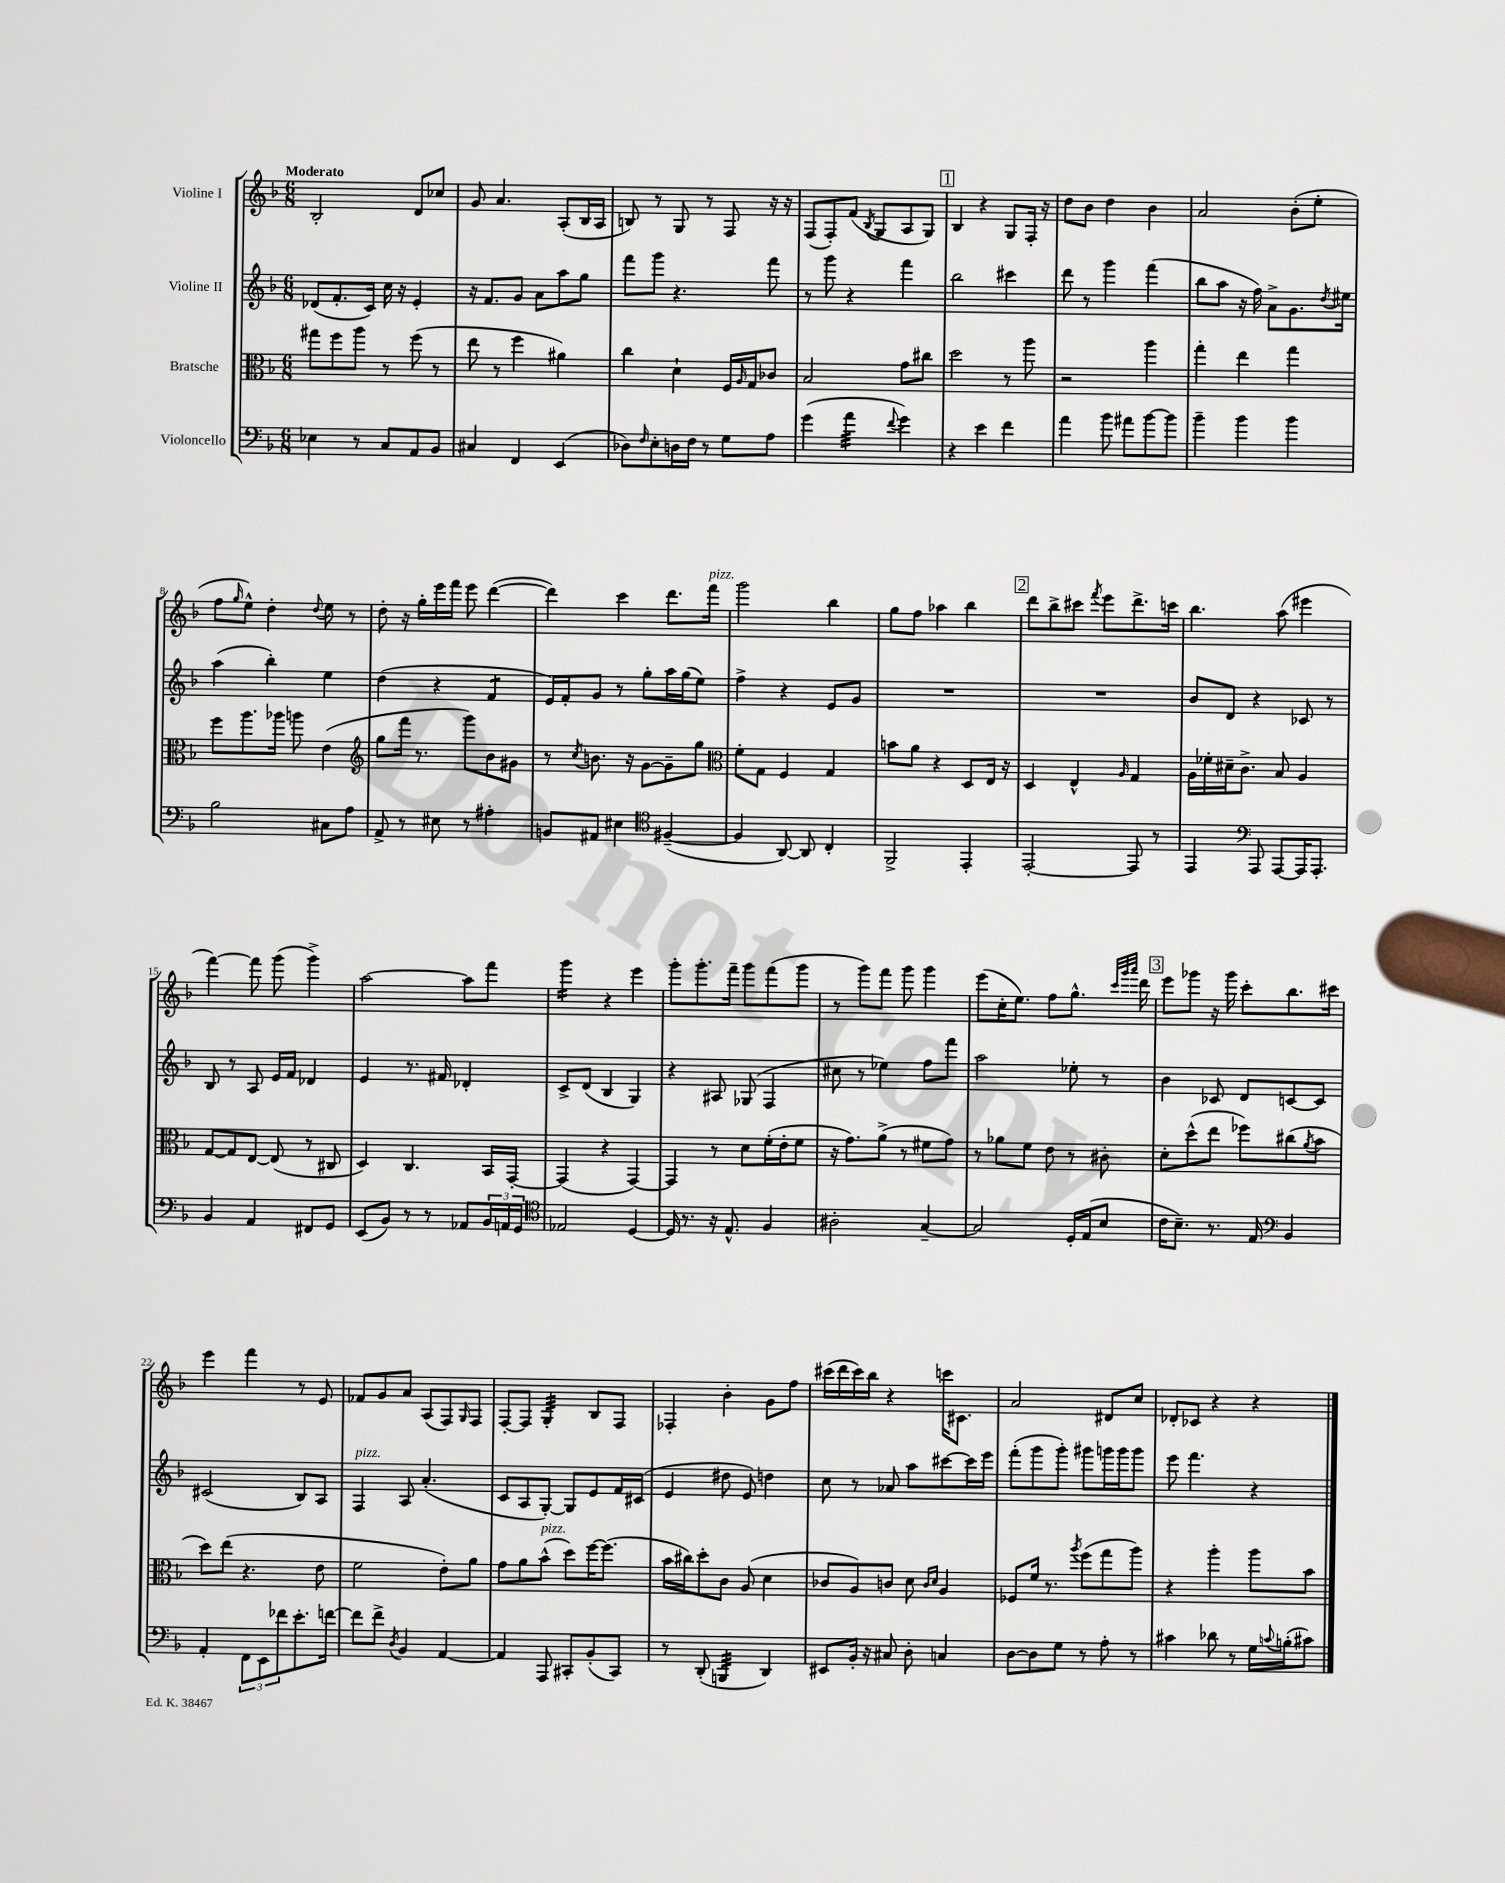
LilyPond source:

<<
\new StaffGroup <<
\new Staff = "s0" \with { instrumentName = "Violine I" } {
    \clef treble \key f \major \numericTimeSignature \time 6/8 \tempo "Moderato"
    bes2-. d'8 ces''8 |
    g'8 a'4. a8-.( bes16 a16 |
    b8) r8 g8 r8 f8 r16 r16 |
    f8( f8-.) f'8( \acciaccatura { bes8 } g8 a8 g8) |
    \mark \markup { \box "1" } bes4 r4 g8 f16-. r16 |
    d''8 bes'8 d''4 bes'4 |
    a'2 bes'8-.( e''8-. |
    f''8 \grace { g''16 } e''8-^) d''4-. \appoggiatura { d''8 } e''8 r8 |
    d''8-. r16 g''16-. e'''16 f'''16 e'''8 d'''4~( |
    d'''4) c'''4 d'''8. f'''16^\markup { \italic "pizz." } |
    g'''2 bes''4 |
    g''8 f''8 aes''4 bes''4 |
    \mark \markup { \box "2" } d'''8 bes''8-> cis'''8 \acciaccatura { f'''8 } e'''8 d'''8.-> c'''16 |
    bes''4. a''8( eis'''4 |
    f'''4~) f'''8 g'''8( g'''4->) |
    a''2~ a''8 f'''8 |
    g'''4:16 r4 e'''4 |
    g'''8-. g'''8.-. f'''16-- g'''8 f'''8( g'''8 |
    r8 g'''8) f'''8 g'''8 g'''4 |
    e'''8( c''16-. e''8.) f''8 g''8.-^ \grace { c'''32 g'''32 a'''32 } d'''16 |
    \mark \markup { \box "3" } e'''8 ges'''8 r16 ges'''16 c'''8-. bes''8. cis'''16 |
    e'''4 f'''4 r8 e'8 |
    fes'8 g'8 a'8 a8( f8) \grace { g16 } f8 |
    f8~-. f8 g4:32-. bes8 f8 |
    fes4-. bes'4-. g'8 f''8 |
    cis'''16( d'''16 cis'''16) bes''16 r4 c'''16 cis'8. |
    a'2 dis'8 c''8 |
    des'8-. ces'8 r4 r4 \bar "|." |
}
\new Staff = "s1" \with { instrumentName = "Violine II" } {
    \clef treble \key f \major \numericTimeSignature \time 6/8
    des'8( f'8.-. c'16) c''16 r16 e'4-. |
    r16 f'8. g'8 a'8 a''8 g''8 |
    f'''8 g'''8 r4. f'''8 |
    r8 g'''8 r4 f'''4 |
    \mark \markup { \box "1" } bes''2 cis'''4 |
    d'''8 r8 g'''4 f'''4( |
    bes''8 a''8 r16 f''16) a'8-> g'8. \acciaccatura { d''8 } eis''16 |
    a''4( bes''4-.) e''4 |
    d''4( r4 f'4:8 |
    e'16) f'16-. g'8 r8 g''8-. a''16 g''16( e''8) |
    f''4-> r4 e'8 g'8 |
    R2. |
    \mark \markup { \box "2" } R2. |
    bes'8 d'8 r4 ces'8 r8 |
    bes8 r8 a8 e'16 f'16 des'4 |
    e'4 r8. fis'16 des'4-. |
    c'8-> d'8( bes4 g4) |
    r4 ais8 ges8( f4 |
    cis''8 r8 ees''4) f''8 f'''8 |
    a''2 ees''8-. r8 |
    \mark \markup { \box "3" } bes'4 ces'8 d'8 c'8~ c'8 |
    cis'2( bes8) a8 |
    f4^\markup { \italic "pizz." } a8 a'4.-.( |
    c'8 a8 g8~-.) g8 e'8 f'16 cis'16( |
    e'4 dis''8 e'8) d''4 |
    c''8 r8 aes'8 a''8 cis'''8~ cis'''16 e'''16 |
    f'''8-.( g'''8 g'''8-.) gis'''8 g'''16 g'''16 g'''8 |
    e'''8 f'''4. r4 \bar "|." |
}
\new Staff = "s2" \with { instrumentName = "Bratsche" } {
    \clef alto \key f \major \numericTimeSignature \time 6/8
    gis''8 f''8 a''8 r8 f''8( r8 |
    e''8 r8 f''4 ais'4) |
    c''4 d'4-! f16 \grace { a16 } g16 ces'8 |
    bes2 g'8 cis''8 |
    \mark \markup { \box "1" } d''2 r8 a''8 |
    r2 a''4 |
    g''4-. e''4 g''4 |
    f''8 a''8. aes''16 a''8 e'4( |
    \clef treble g''8 f'''16 r8. g'''8) bes'8 gis'8 |
    r8 \acciaccatura { c''8 } b'8. r16 g'8~ g'8-- g''8 |
    \clef alto f'8-. g8 f4 g4 |
    b'8 a'8 r4 d8 e16 r16 |
    \mark \markup { \box "2" } d4 e4-^ \grace { a16 } g4 |
    a16 fes'16-. dis'16-- c'8.-> bes8 a4 |
    g8~ g8 e8~ e8( r8 cis8 |
    d4) c4. bes,16 g,16~-. |
    g,4( r4 g,4~) |
    g,4 r8 d'8 f'16-.( e'16-. f'8 |
    r16 g'8.) a'8->( r8 fis'8 g'8) |
    r8 aes'8 f'8 e'8 r8 cis'8-. |
    \mark \markup { \box "3" } d'8-. d''8-^( e''8 fes''8) cis''8( \acciaccatura { a'8 } bes'8 |
    d''8) e''8( r4. e'8 |
    f'2 e'8-.) a'8 |
    g'8 a'8 bes'8-^^\markup { \italic "pizz." }( d''8) f''16~ f''8.( |
    bes'16 cis''16) d''8-. c'8 a8( d'4 |
    ces'8 a8) c'8 d'8 \grace { c'16 d'16 } a4 |
    fes8 f'16 r8. \acciaccatura { a''8 } f''8( g''8 a''8) |
    r4 a''4-. a''8 bes'8 \bar "|." |
}
\new Staff = "s3" \with { instrumentName = "Violoncello" } {
    \clef bass \key f \major \numericTimeSignature \time 6/8
    ees4 r8 c8 a,8 bes,8 |
    cis4 f,4 e,4( |
    des8) \grace { f16 } e8-. d16 f16 r8 g8 a8 |
    g'4( a'4:32 \appoggiatura { f'8 } g'4) |
    \mark \markup { \box "1" } r4 e'4 f'4 |
    a'4 bes'8 ais'8 bes'8~ bes'8 |
    bes'4-- bes'4 bes'4 |
    bes2 cis8 a8 |
    a,8-> r8 eis8 r8 ais4-. |
    b,8 ais,8 eis4 \clef tenor fis4~--( |
    fis4 a,8~) a,8 c4-. |
    f,2-> e,4-. |
    \mark \markup { \box "2" } e,2~-. e,8 r8 |
    e,4 \clef bass a,,8 a,,8~ a,,16 a,,8.-. |
    bes,4 a,4 fis,8 g,8 |
    e,8( bes,8) r8 r8 aes,8 \tuplet 3/2 { bes,16 a,16 g,16 } |
    \clef tenor ees2 d4~ |
    d16 r8. r16 e8.-^ f4 |
    ais2-. g4~-- |
    g2 d16-. e16( bes8 |
    \mark \markup { \box "3" } c'16 bes8.--) r8. e16 \clef bass bes,4 |
    a,4-. \tuplet 3/2 { f,8 e,8 fes'8 } e'8.-. f'16~ |
    f'8 f'8-> \acciaccatura { d8 } bes,4 a,4~ |
    a,4 a,,8 cis,8-. bes,8-.( cis,8) |
    r8 d,8-.( b,,4:32 d,4) |
    eis,8 bes,16-. r16 cis8 d8-. c4 |
    d8~ d8 g8 r8 a8-. r8 |
    cis'4 des'8 r8 g16 \appoggiatura { c'8 } b16-.( cis'8) \bar "|." |
}
>>
>>
